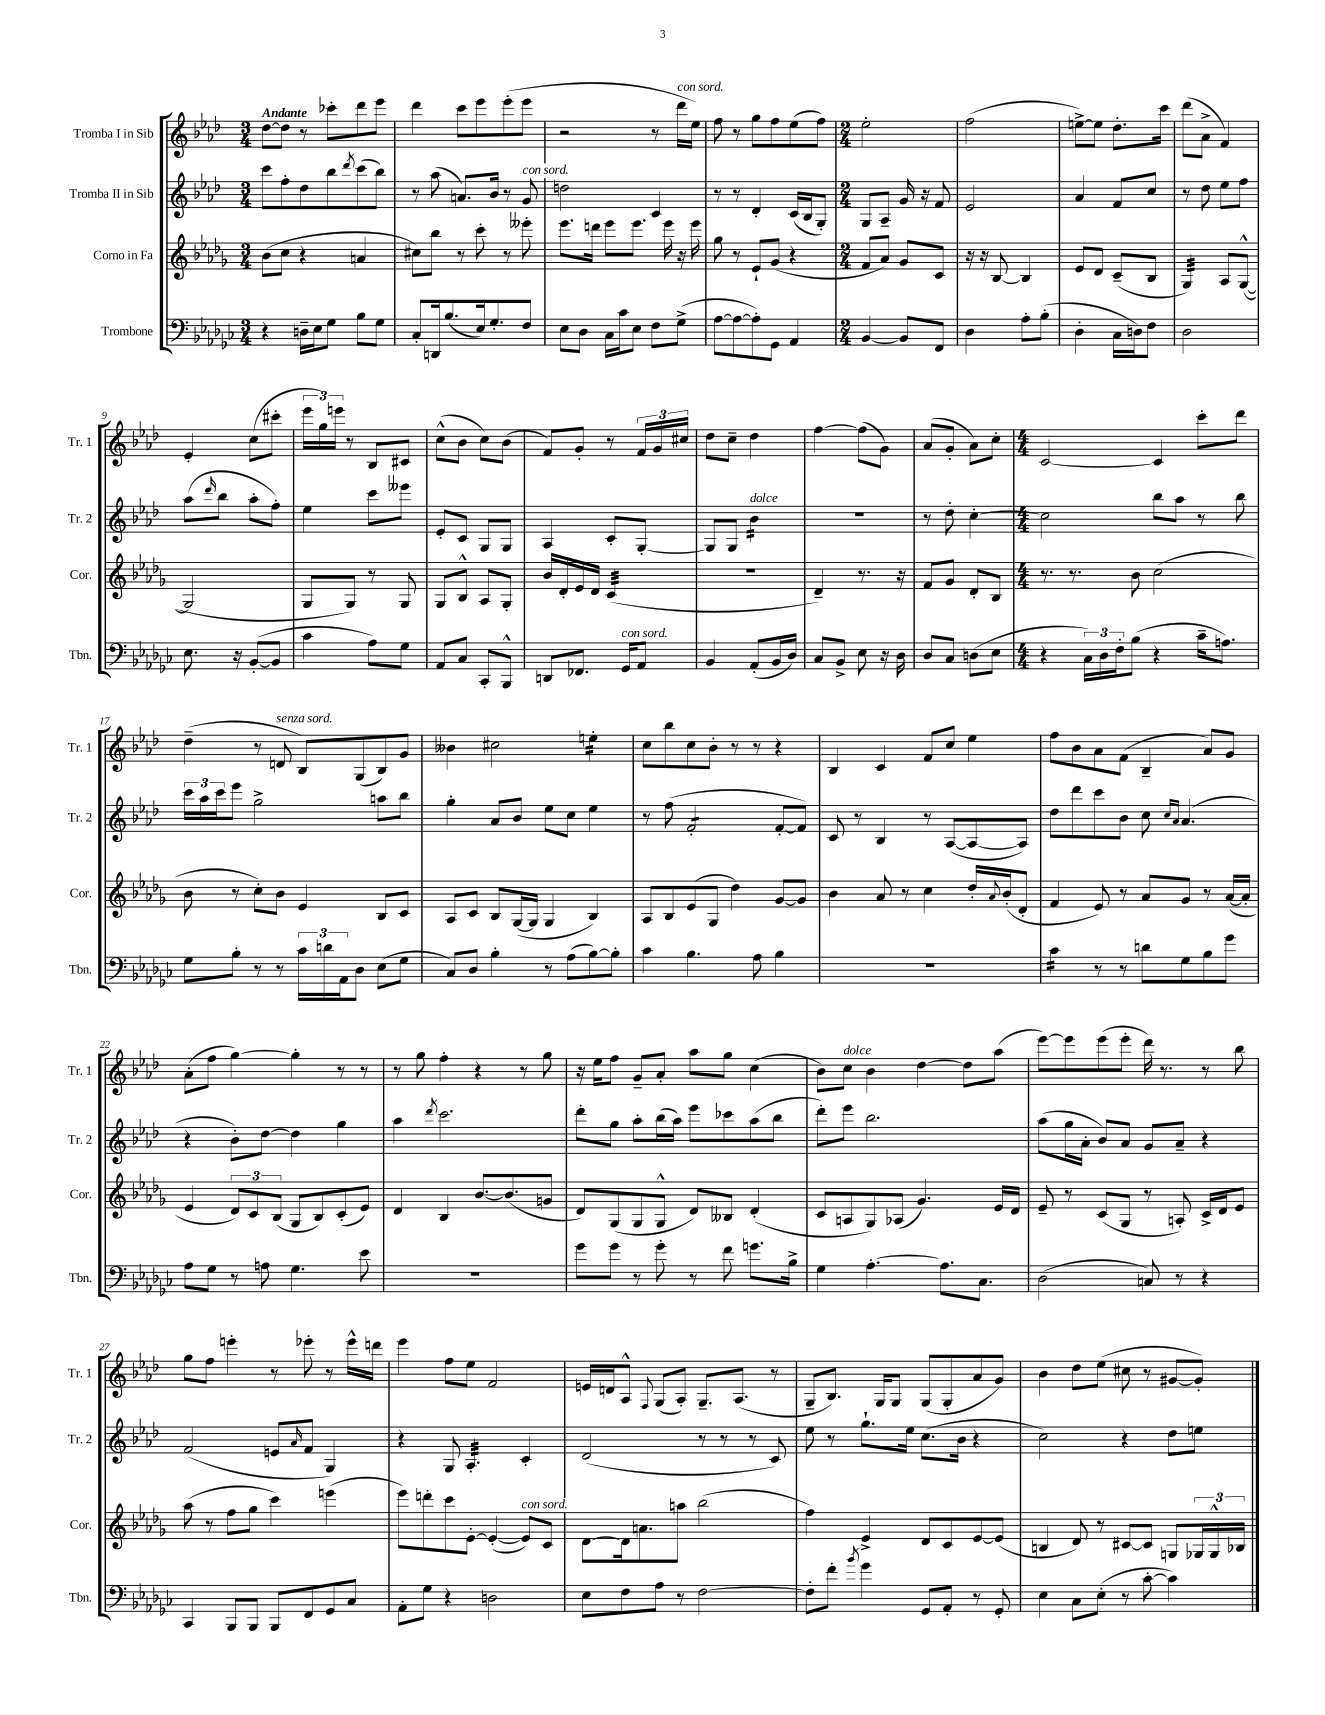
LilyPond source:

<<
\new StaffGroup <<
\new Staff = "s0" \with { instrumentName = "Tromba I in Sib" shortInstrumentName = "Tr. 1" } {
    \clef treble \key aes \major \numericTimeSignature \time 3/4 \tempo "Andante"
    des''8~ des''8 r8 ces'''8-. des'''8 ees'''8 |
    des'''4 c'''8 ees'''8 ees'''8-.( ees'''8 |
    r2 r8 des'''16^\markup { \italic "con sord." } ees''16) |
    f''8 r8 g''8 f''8 ees''8( f''8) |
    \numericTimeSignature \time 2/4 ees''2-. |
    f''2( |
    e''8~->) e''8 des''8.-. c'''16 |
    des'''8( aes'8-> f'4) |
    ees'4-. c''8( cis'''8-. |
    \tuplet 3/2 { ees'''16 g''16) e'''16 } r8 bes8 cis'8 |
    c''8-^( bes'8 c''8) bes'8( |
    f'8) g'8-. r8 \tuplet 3/2 { f'16 g'16 cis''16 } |
    des''8 c''8-- des''4 |
    f''4~ f''8( g'8) |
    aes'8( g'8-. aes'8) c''8-. |
    \numericTimeSignature \time 4/4 c'2~ c'4 c'''8-. des'''8 |
    des''4--( r8 d'8^\markup { \italic "senza sord." } bes8) g8( bes8) g'8 |
    beses'4 cis''2 e''4:16-. |
    c''8 bes''8 c''8 bes'8-. r8 r8 r4 |
    bes4 c'4 f'8 c''8 ees''4 |
    f''8 bes'8 aes'8 f'8( bes4-- aes'8) g'8 |
    aes'8-.( f''8 g''4~) g''4-. r8 r8 |
    r8 g''8 f''4-. r4 r8 g''8 |
    r16 ees''16 f''8 g'8-- aes'8-. aes''8 g''8 c''4( |
    bes'8) c''8^\markup { \italic "dolce" } bes'4 des''4~ des''8 aes''8( |
    ees'''8~) ees'''8 ees'''8( ees'''8-. des'''16) r8. r8 bes''8 |
    g''8 f''8 e'''4-. r8 ees'''8-. r8 ees'''16-^ d'''16 |
    ees'''4 f''8 ees''8 f'2 |
    e'16 d'16 aes8-^ \appoggiatura { f8 } g8( aes8-.) g8.-- aes8.( r8 |
    g8-- bes8.) g16 g8 g8( g8-. aes'8 g'8) |
    bes'4 des''8 ees''8( cis''8 r8 gis'8~ gis'8-.) \bar "|." |
}
\new Staff = "s1" \with { instrumentName = "Tromba II in Sib" shortInstrumentName = "Tr. 2" } {
    \clef treble \key aes \major \numericTimeSignature \time 3/4
    c'''8 f''8-. des''8 bes''8 \acciaccatura { des'''8 } c'''8( bes''8) |
    r8 aes''8( a'8.) bes'16 r8 g'8^\markup { \italic "con sord." } |
    d''2 c'4 |
    r8 r8 des'4-. c'16( bes16 g8-.) |
    \numericTimeSignature \time 2/4 g8 aes8-- g'16 r16 f'8 |
    ees'2 |
    aes'4 f'8 c''8 |
    r8 des''8 ees''8 f''8 |
    aes''8( \grace { des'''16 } bes''8 aes''8-. f''8-.) |
    ees''4 c'''8 eeses'''8 |
    ees'8-. c'8 g8 g8 |
    aes4 c'8-. g8~-. |
    g8 g8 bes'4:16^\markup { \italic "dolce" } |
    R2 |
    r8 des''8-. c''4~-. |
    \numericTimeSignature \time 4/4 c''2 bes''8 aes''8 r8 bes''8 |
    \tuplet 3/2 { c'''16 aes''16 c'''16 } ees'''8 g''2-> a''8 bes''8 |
    g''4-. aes'8 bes'8 ees''8 c''8 ees''4 |
    r8 f''8( f'2:8-. f'8~-. f'8) |
    c'8 r8 bes4 r8 aes8~( aes8~ aes8) |
    des''8 des'''8 c'''8 bes'8 c''8 \grace { c''16 aes'16 } aes'4.( |
    r4 bes'8-.) des''8~ des''4 g''4 |
    aes''4 \acciaccatura { des'''8 } c'''2. |
    des'''8-. g''8 aes''8-. bes''16( aes''16) ees'''8 ces'''8 aes''8( bes''8 |
    des'''8-.) ees'''8 bes''2. |
    aes''8( g''16 aes'16-. bes'8) aes'8 g'8 aes'8-- r4 |
    f'2( e'8 \grace { aes'16 } f'8 g4) |
    r4 g8 aes4.:32-. c'4-. |
    des'2( r8 r8 r8 c'8) |
    ees''8 r8 g''8.-! ees''16 c''8.( bes'16 r4 |
    c''2) r4 des''8 e''8 \bar "|." |
}
\new Staff = "s2" \with { instrumentName = "Corno in Fa" shortInstrumentName = "Cor." } {
    \clef treble \key des \major \numericTimeSignature \time 3/4
    bes'8( c''8 r4 a'4 |
    cis''8) bes''8 r8 c'''8-. r8 eeses'''8-. |
    ees'''8. d'''16 ees'''8 ees'''8. ees'''16 r16 ees'''16 |
    ges''8 r8 ees'8-! ges'8( r4 |
    \numericTimeSignature \time 2/4 f'8 aes'8) ges'8 c'8 |
    r16 r16 bes8~ bes4 |
    ees'8 des'8 c'8--( bes8 |
    ges4:32) aes8 ges8~-^( |
    ges2 |
    ges8 ges8) r8 ges8 |
    ges8 bes8-^ aes8 ges8-. |
    bes'16 des'16-. ees'16 des'16 c'4:32( |
    R2 |
    des'4--) r8. r16 |
    f'8 ges'8 des'8-. bes8 |
    \numericTimeSignature \time 4/4 r8. r8. bes'8 c''2( |
    bes'8 r8 c''8-.) bes'8 ees'4 bes8 c'8 |
    aes8 c'8 bes8 ges16~( ges16 ges4 bes4) |
    aes8 bes8 ees'8( ges8 des''4) ges'8~ ges'8 |
    bes'4 aes'8 r8 c''4 des''16-. \appoggiatura { aes'8 } bes'16-.( des'8-. |
    f'4 ees'8) r8 aes'8 ges'8 r8 aes'16~( aes'16-. |
    ees'4 \tuplet 3/2 { des'8) c'8 bes8( } ges8 bes8) c'8-.( ees'8) |
    des'4 bes4 bes'8.~ bes'8.( g'8 |
    des'8) ges8( ges8 ges8-^ des'8) beses8 des'4-.( |
    c'8 a8 ges8) aes8( ges'4.) ees'16 des'16 |
    ees'8-- r8 c'8( ges8 r8 a8-.) c'16-> des'16 ees'8 |
    aes''8( r8 f''8 ges''8 c'''4) e'''4( |
    ees'''8) d'''8-. c'''8 ees'8~-. ees'4~-.( ees'8^\markup { \italic "con sord." }) c'8 |
    des'8~ des'16 a'8. a''8 bes''2( |
    f''4) ees'4-> des'8 c'8 ees'8~ ees'8( |
    b4 des'8) r8 cis'8~ cis'8 g8 \tuplet 3/2 { ges16 ges16-^ bes16 } \bar "|." |
}
\new Staff = "s3" \with { instrumentName = "Trombone" shortInstrumentName = "Tbn." } {
    \clef bass \key ges \major \numericTimeSignature \time 3/4
    r4 d16-- ees16 ges8 bes8 ges8 |
    ces8-. d,16 bes8.( ees16) ges8.-. f8 |
    ees8 des8 ces16 ces'16 ees8 f8 ges8->( |
    aes8~ aes8~ aes8-.) ges,8 aes,4 |
    \numericTimeSignature \time 2/4 bes,4~ bes,8 f,8 |
    des4 aes8-. bes8-.( |
    des4-. ces16 d16) f8 |
    des2 |
    ees8. r16 bes,8~-.( bes,8 |
    ces'4 aes8) ges8 |
    aes,8 ces8 ces,8-. bes,,8-^ |
    d,8 fes,8. ges,16^\markup { \italic "con sord." } aes,8 |
    bes,4 aes,8-.( bes,16 des16) |
    ces8 bes,8-> ees8 r16 des16 |
    des8 ces8 d8( ees8 |
    \numericTimeSignature \time 4/4 r4 \tuplet 3/2 { ces16) des16 f16-. } bes8( r4 ces'16-- a8.) |
    ges8 bes8-. r8 r8 \tuplet 3/2 { ces'16 d'16 aes,16 } des8 ees8( ges8 |
    ces8) des8 bes4-. r8 aes8( bes8~) bes8-. |
    ces'4 bes4. aes8 bes4 |
    R1 |
    ces'4:16 r8 r8 d'8 ges8 bes8 ges'8 |
    aes8 ges8 r8 a8 ges4. ees'8 |
    r1 |
    ges'8 ges'8 r8 ges'8-. r8 f'8 g'8. bes16-> |
    ges4 aes4.~-. aes8. ces8. |
    des2( c8) r8 r4 |
    ces,4 bes,,8 bes,,8 bes,,8 f,8 ges,8 ces8 |
    aes,8-. ges8 r4 d2 |
    ees8 f8 aes8 r8 f2~ |
    f8-. f'8-. \acciaccatura { bes'8 } ges'4 ges,8 aes,8-. r8 ges,8-. |
    ees4 ces8 ees8-.( r8 ces'8~-. ces'4) \bar "|." |
}
>>
>>
